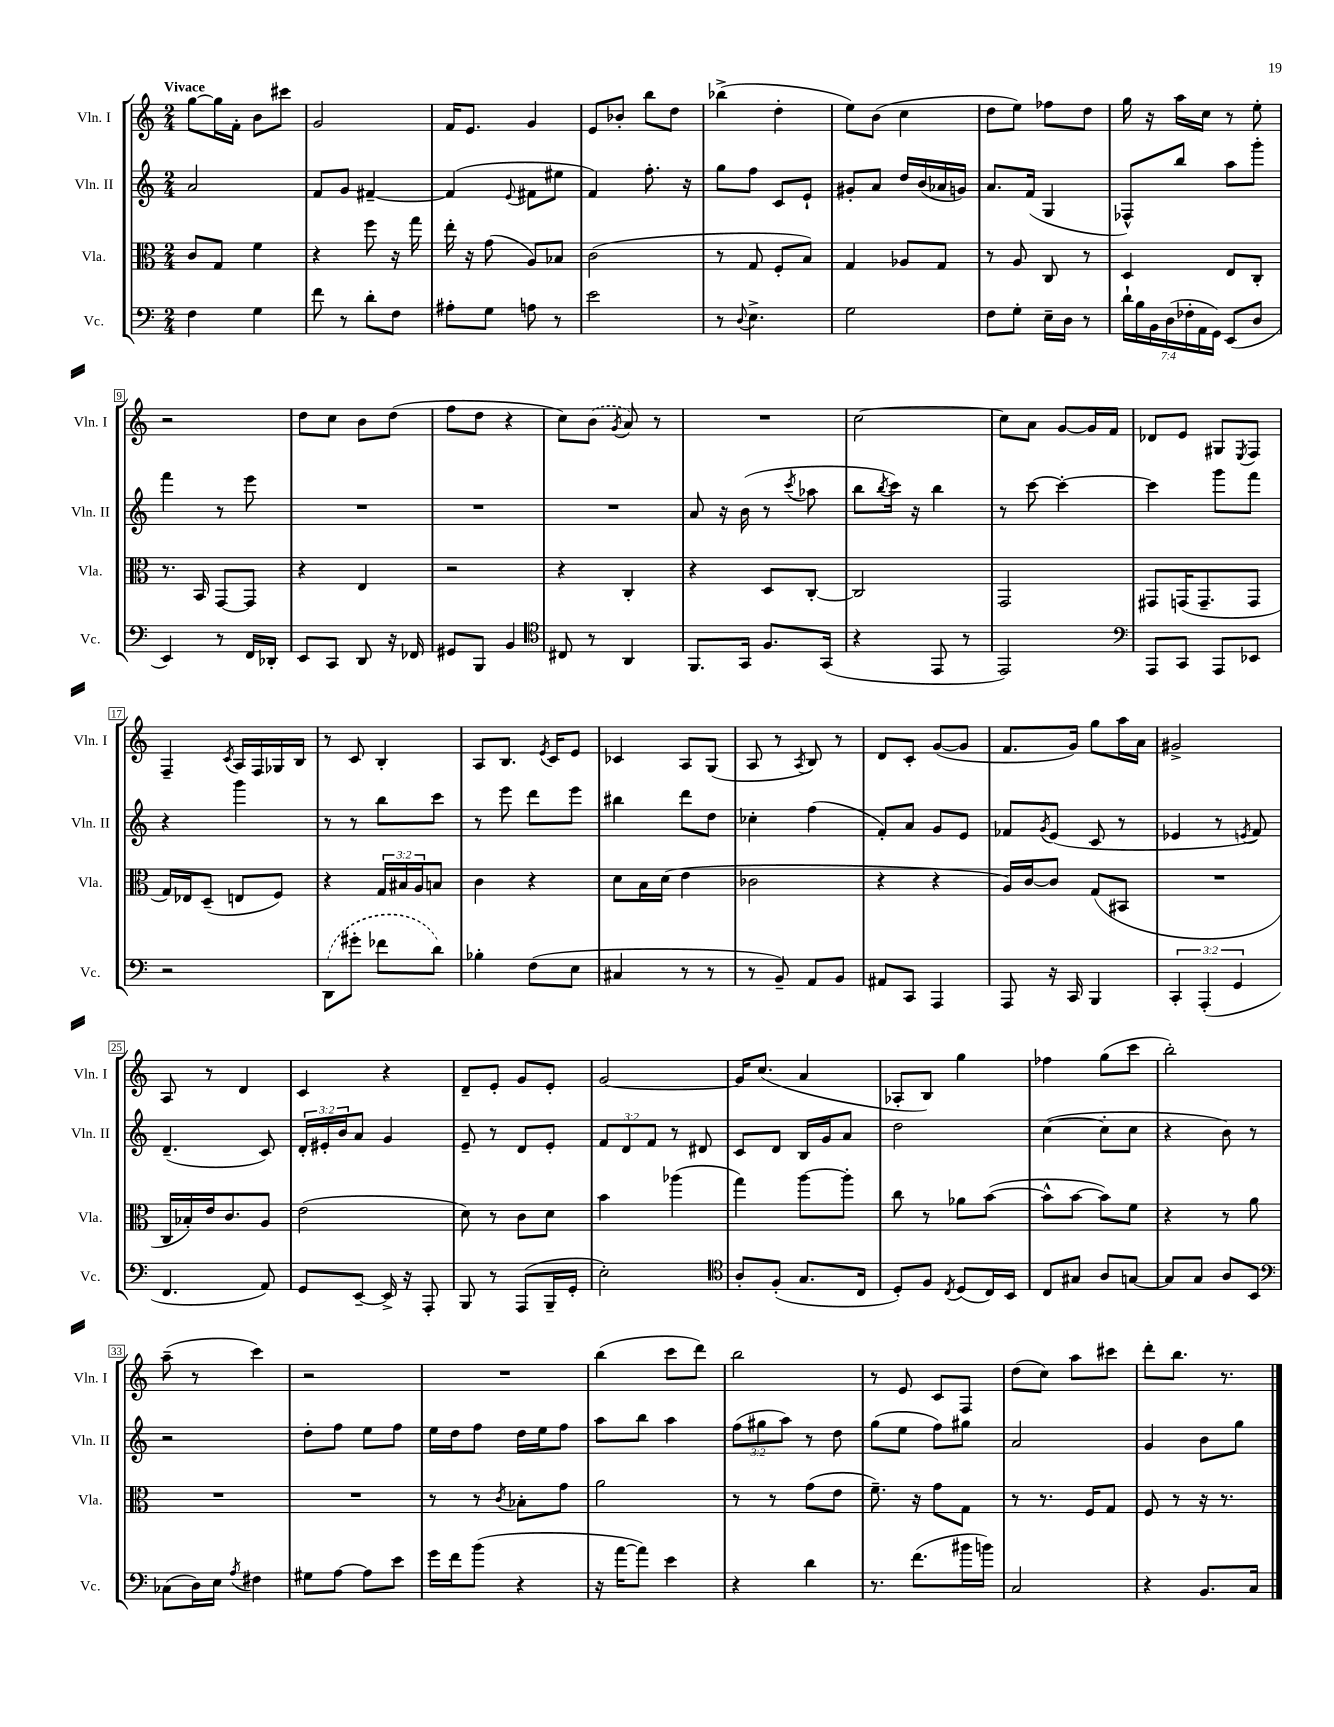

**kern	**kern	**kern	**kern
*staff4	*staff3	*staff2	*staff1
*clefF4	*clefC3	*clefG2	*clefG2
*k[]	*k[]	*k[]	*k[]
*M2/4	*M2/4	*M2/4	*M2/4
4F	8c	2a	[8gg
.	8G	.	16gg]
.	.	.	16f'
4G	4f	.	8b
.	.	.	8ccc#
=	=	=	=
8f	4r	8f	2g
8r	.	8g	.
8d'	8ff	[4f#~	.
8F	16r	.	.
.	16gg	.	.
=	=	=	=
8A#'	16ee'	(4f#]	16f
.	16r	.	8.e
8G	(8g	.	.
.	.	8qqe	.
8A	8A)	8f#	4g
8r	8B-	8ee#	.
=	=	=	=
2e	(2c	4f)	8e
.	.	.	8b-'
.	.	8.ff'	8bb
.	.	.	8dd
.	.	16r	.
=	=	=	=
8r	8r	8gg	(4bb-^
8qqD	.	.	.
4.E^	8G	8ff	.
.	8F'	8c	4dd'
.	8B)	8e`	.
=	=	=	=
2G	4G	8g#'	8ee)
.	.	8a	(8b
.	8A-	16dd	4cc
.	.	(16b	.
.	8G	16a-	.
.	.	16g)	.
=	=	=	=
8F	8r	8.a	8dd
8G'	8A	.	8ee)
.	.	(16f	.
16E~	8C	4G	8ff-
16D	.	.	.
8r	8r	.	8dd
=	=	=	=
28d`	4D	8F-^^)	16gg
28B	.	.	.
.	.	.	16r
28BB	.	.	.
(28D	.	.	.
.	.	8bb	16aa
28F-'	.	.	.
28AA	.	.	.
.	.	.	16cc
28GG)	.	.	.
(8EE	8E	8aa	8r
8D	8C'	8ggg'	8ee'
=	=	=	=
4EE)	8.r	4fff	2r
.	16BB	.	.
8r	[8GG	8r	.
16FF	8GG]	8eee	.
16DD-'	.	.	.
=	=	=	=
8EE	4r	2r	8dd
8CC	.	.	8cc
8DD	4E	.	8b
16r	.	.	(8dd
16FF-	.	.	.
=	=	=	=
8GG#	2r	2r	8ff
8BBB	.	.	8dd
4BB	.	.	4r
=	=	=	=
*clefC4	*	*	*
8C#	4r	2r	8cc)
8r	.	.	(8b
.	.	.	8qg
4AA	4C'	.	8a)
.	.	.	8r
=	=	=	=
8.FF	4r	8a	2r
.	.	16r	.
16GG	.	(16b	.
8.F	8D	8r	.
.	.	8qccc	.
.	[8C'	8aa-	.
(16GG	.	.	.
=	=	=	=
4r	2C]	8bb	[2cc
.	.	8qbb	.
.	.	16ccc)	.
.	.	16r	.
8EE	.	4bb	.
8r	.	.	.
=	=	=	=
2EE)	2GG	8r	8cc]
.	.	[8ccc	8a
.	.	4ccc'_	[8g
.	.	.	16g]
.	.	.	16f
=	=	=	=
*clefF4	*	*	*
8AAA	8GG#	4ccc]	8d-
8CC	(16GG	.	8e
.	8.GG~	.	.
8AAA	.	8ggg	8G#
.	.	.	8qE
8EE-	8GG	8fff	8F
=	=	=	=
2r	16G)	4r	4F~
.	16E-	.	.
.	(8D~	.	.
.	.	.	8qc
.	8E	4ggg	16A
.	.	.	16F
.	8F)	.	16G-
.	.	.	16B
=	=	=	=
(8DD	4r	8r	8r
8g#'	.	8r	8c
8f-	24G	8bb	4B'
.	24B#	.	.
.	24A	.	.
8d)	8B	8ccc	.
=	=	=	=
4B-'	4c	8r	8A
.	.	8eee	8.B
(8F	4r	8ddd	.
.	.	.	8qe
.	.	.	16c
8E	.	8eee	8e
=	=	=	=
4C#	8d	4bb#	4c-
.	16B	.	.
.	(16d	.	.
8r	4e	8ddd	8A
8r	.	8dd	(8G
=	=	=	=
8r	2c-	4cc-'	8A
8BB~)	.	.	8r
.	.	.	8qA
8AA	.	(4ff	8B)
8BB	.	.	8r
=	=	=	=
8AA#	4r	8f')	8d
8CC	.	8a	8c'
4AAA	4r	8g	([8g
.	.	8e	8g]
=	=	=	=
8AAA	16A)	8f-	8.f
.	[16c	.	.
.	.	8qg	.
16r	8c]	(8e	.
16CC	.	.	16g)
4BBB	(8G	8c	8gg
.	8BB#	8r	16aa
.	.	.	16a
=	=	=	=
6CC'	2r	4e-	2g#^
(6AAA'	.	.	.
.	.	8r	.
6GG	.	.	.
.	.	8qe	.
.	.	8f)	.
=	=	=	=
4.FF	16C	(4.d~	8A
.	16B-')	.	.
.	16e	.	8r
.	8.c	.	.
.	.	.	4d
8AA)	8A	8c)	.
=	=	=	=
8GG	(2e	24d'	4c
.	.	24e#'	.
.	.	24b	.
[8EE~	.	8a	.
16EE^]	.	4g	4r
16r	.	.	.
8AAA'	.	.	.
=	=	=	=
8BBB	8d)	8e~	8d~
8r	8r	8r	8e'
(8AAA	8c	8d	8g
16BBB~	8d	8e'	8e'
16GG'	.	.	.
=	=	=	=
2E')	4b	12f	[2g
.	.	12d	.
.	.	12f	.
.	(4aa-	8r	.
.	.	8d#	.
=	=	=	=
*clefC4	*	*	*
8A'	4gg)	8c	16g]
.	.	.	(8.cc
(8F'	.	8d	.
8.G	[8aa	16B	4a
.	.	16g	.
.	8aa']	8a	.
16C	.	.	.
=	=	=	=
8D')	8cc	2dd	8A-'
8F	8r	.	8B)
8qC	.	.	.
(8D	8a-	.	4gg
16C)	([8b	.	.
16BB	.	.	.
=	=	=	=
8C	8b^^]	([4cc	4ff-
8G#	[8b	.	.
8A	8b])	8cc']	(8gg
[8G	8f	8cc	8ccc
=	=	=	=
8G]	4r	4r	2bb')
8G	.	.	.
8A	8r	8b)	.
8BB	8a	8r	.
=	=	=	=
*clefF4	*	*	*
(8C-	2r	2r	(8aa~
16D)	.	.	8r
16E	.	.	.
8qA	.	.	.
4F#	.	.	4ccc)
=	=	=	=
8G#	2r	8dd'	2r
[8A	.	8ff	.
8A]	.	8ee	.
8e	.	8ff	.
=	=	=	=
16g	8r	16ee	2r
16f	.	16dd	.
(8b	8r	8ff	.
.	8qc	.	.
4r	8B-'	16dd	.
.	.	16ee	.
.	8g	8ff	.
=	=	=	=
16r	2a	8aa	(4bb
[16a	.	.	.
8a])	.	8bb	.
4e	.	4aa	8ccc
.	.	.	8ddd)
=	=	=	=
4r	8r	(12ff	2bb
.	.	12gg#	.
.	8r	.	.
.	.	12aa)	.
4d	(8g	8r	.
.	8e	8dd	.
=	=	=	=
8.r	8.f~)	(8gg	8r
.	.	8ee	8e
(8.f	16r	.	.
.	8g	8ff)	8c
16b#	8G	8gg#	8F
16b)	.	.	.
=	=	=	=
2C	8r	2a	(8dd
.	8.r	.	8cc)
.	.	.	8aa
.	16F	.	.
.	8G	.	8ccc#
=	=	=	=
4r	8F	4g	8ddd'
.	8r	.	8.bb
8.BB	16r	8b	.
.	8.r	.	8.r
.	.	8gg	.
16C	.	.	.
==	==	==	==
*-	*-	*-	*-
